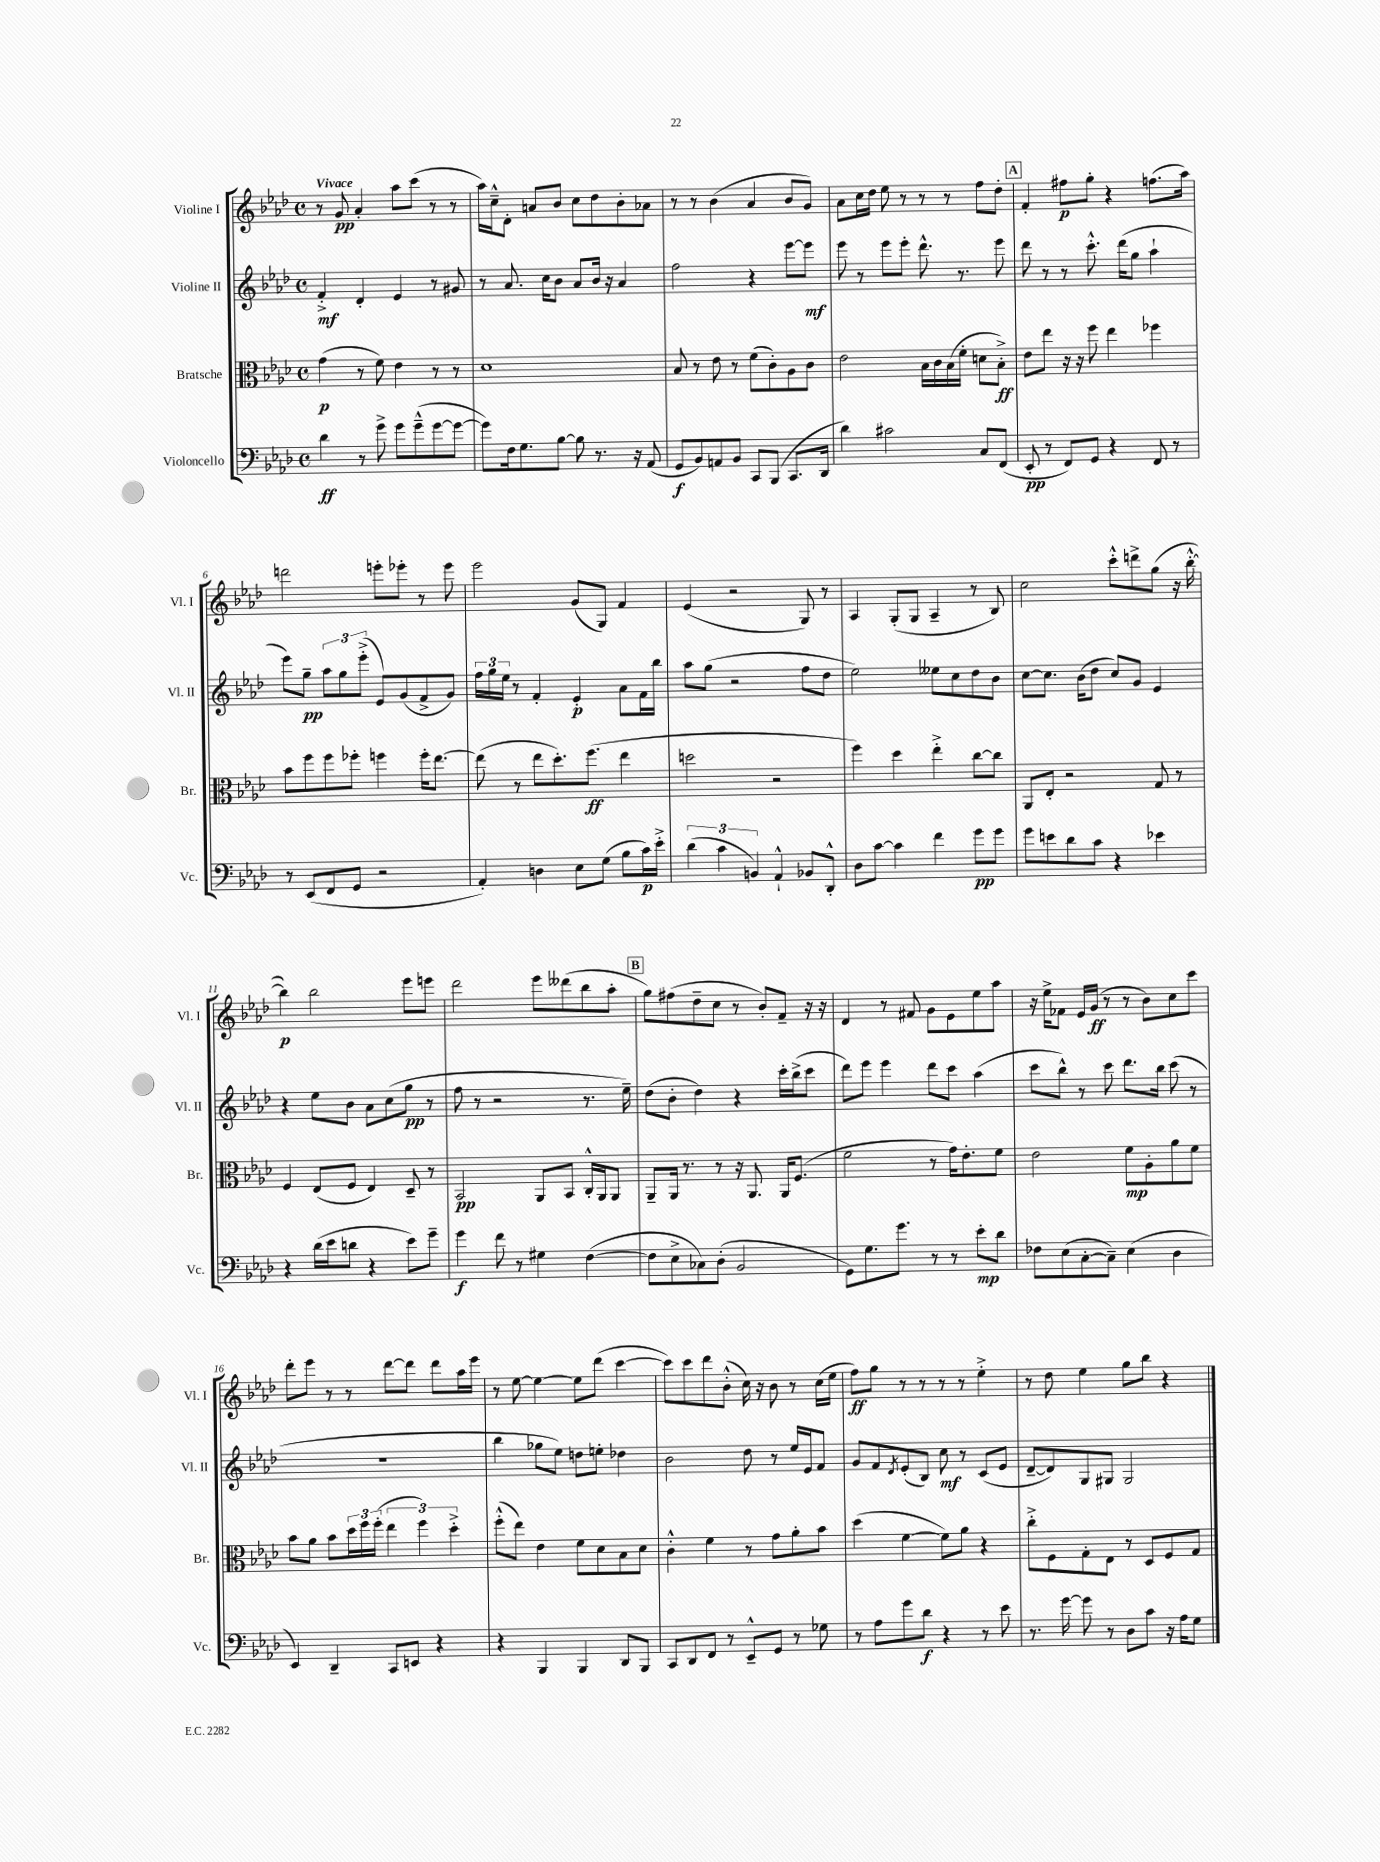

**kern	**dynam	**kern	**dynam	**kern	**dynam	**kern	**dynam
*part4	*part4	*part3	*part3	*part2	*part2	*part1	*part1
*staff4	*staff4	*staff3	*staff3	*staff2	*staff2	*staff1	*staff1
*I"Violoncello	*	*I"Bratsche	*	*I"Violine II	*	*I"Violine I	*
*I'Vc.	*	*I'Br.	*	*I'Vl. II	*	*I'Vl. I	*
*clefF4	*	*clefC3	*	*clefG2	*	*clefG2	*
*k[b-e-a-d-]	*	*k[b-e-a-d-]	*	*k[b-e-a-d-]	*	*k[b-e-a-d-]	*
*M4/4	*	*M4/4	*	*M4/4	*	*M4/4	*
*met(c)	*	*met(c)	*	*met(c)	*	*met(c)	*
=1	=1	=1	=1	=1	=1	=1	=1
!	!	!	!	!	!	!LO:TX:a:B:t=Vivace	!
4d-\	ff	(4g\	p	4f'^/	mf	8r	.
.	.	.	.	.	.	8g/	pp
8r	.	8r	.	4d-'/	.	4a-'/	.
8g^\	.	8f\)	.	.	.	.	.
8g\L	.	4e-\	.	4e-/	.	8aa-\L	.
(8g~^^\	.	.	.	.	.	(8ccc\J	.
[8g\	.	8r	.	8r	.	8r	.
8g\J_	.	8r	.	8g#X/	.	8r	.
=2	=2	=2	=2	=2	=2	=2	=2
8g\L])	.	1d-	.	8r	.	16aa-\LL)	.
.	.	.	.	.	.	16cc~^^\J	.
16F\k	.	.	.	8.a-/	.	8d-'\J	.
8.G\	.	.	.	.	.	.	.
.	.	.	.	.	.	8an/L	.
.	.	.	.	16cc\KL	.	.	.
[8B-\J	.	.	.	8b-\J	.	8b-/J	.
8B-\]	.	.	.	8a-/L	.	8cc\L	.
8.r	.	.	.	16b-/Jk	.	8dd-\	.
.	.	.	.	16r	.	.	.
.	.	.	.	4a-/	.	8b-'\	.
16r	.	.	.	.	.	.	.
(8AA-/	.	.	.	.	.	8a-X\J	.
=3	=3	=3	=3	=3	=3	=3	=3
8GG/L	f	8B-/	.	2ff\	.	8r	.
8BB-/)	.	8r	.	.	.	8r	.
8AAn/	.	8e-\	.	.	.	(4b-\	.
8BB-/J	.	8r	.	.	.	.	.
8CC/L	.	(8f\L	.	4r	.	4a-/	.
(8BBB-/J	.	8c'\)	.	.	.	.	.
8.CC/L	.	8A-\	.	[8eee-\L	.	8b-/L	.
.	.	8c\J	.	8eee-\J]	mf	8g/J)	.
16DD-/Jk	.	.	.	.	.	.	.
=4	=4	=4	=4	=4	=4	=4	=4
4d-\)	.	2e-\	.	8eee-\	.	8a-\L	.
.	.	.	.	8r	.	16cc\L	.
.	.	.	.	.	.	16dd-\JJ	.
2c#X\	.	.	.	8eee-\L	.	8ee-\	.
.	.	.	.	8eee-'\J	.	8r	.
.	.	16B-\LL	.	8.ddd-^^\	.	8r	.
.	.	16c\	.	.	.	.	.
.	.	(16B-\	.	.	.	8r	.
.	.	16f'\JJ	.	8.r	.	.	.
8C/L	.	8dn\L	.	.	.	8ff\L	.
(8FF/J	.	8B-'^\J)	ff	8eee-\	.	8dd-'\J	.
!!LO:REH:place=s1:t=A
=5	=5	=5	=5	=5	=5	=5	=5
8EE-'/	pp	8e-\L	.	8ddd-\	.	4f'/	.
8r	.	8ee-\J	.	8r	.	.	.
8FF/L)	.	16r	.	8r	.	8ff#X\L	p
.	.	16r	.	.	.	.	.
8GG/J	.	8ff\	.	8.ccc'^^\	.	8gg'\J	.
4r	.	4ee-\	.	.	.	4r	.
.	.	.	.	(16ddd-\KL	.	.	.
.	.	.	.	8gg\J	.	.	.
8FF/	.	4ff-X\	.	4aa-`\	.	(8.ffn\L	.
8r	.	.	.	.	.	.	.
.	.	.	.	.	.	16aa-\Jk)	.
!!LO:LB:g=z
=6	=6	=6	=6	=6	=6	=6	=6
8r	.	8b-\L	.	8eee-\L)	.	2dddn\	.
(8EE-/L	.	8ff\	.	8gg~\J	pp	.	.
8FF/	.	8ff\	.	12aa-\L	.	.	.
.	.	.	.	12gg\	.	.	.
8GG/J	.	8ff-X'\J	.	.	.	.	.
.	.	.	.	(12eee-'^\J	.	.	.
2r	.	4ffn\	.	8e-/L)	.	8eeen'\L	.
.	.	.	.	(8g/	.	8eee-X'\J	.
.	.	16ff'\KL	.	8f^/	.	8r	.
.	.	[8.ee-\J	.	.	.	.	.
.	.	.	.	8g/J)	.	8eee-\	.
=7	=7	=7	=7	=7	=7	=7	=7
4AA-'/)	.	(8ee-\]	.	24ff\LL	.	2eee-\	.
.	.	.	.	24gg\	.	.	.
.	.	.	.	24ee-\JJ	.	.	.
.	.	8r	.	8r	.	.	.
4Dn\	.	8ee-\L	.	4f'/	.	.	.
.	.	8.dd-'\)	.	.	.	.	.
8E-\L	.	.	.	4e-'/	p	(8g/L	.
.	.	(8.ff\J	ff	.	.	.	.
(8G\J	.	.	.	.	.	8G/J)	.
8B-\L	.	4ee-\	.	8a-\L	.	4f/	.
16c\L)	p	.	.	16f\L	.	.	.
16e-'^\JJ	.	.	.	16bb-\JJ	.	.	.
=8	=8	=8	=8	=8	=8	=8	=8
(6d-\	.	2ddn\	.	8aa-\L	.	(4e-/	.
.	.	.	.	(8gg\J	.	.	.
6c\	.	.	.	.	.	.	.
.	.	.	.	2r	.	2r	.
6BBn/)	.	.	.	.	.	.	.
4AA-`^^/	.	2r	.	.	.	.	.
8BB-X/L	.	.	.	8ff\L	.	8G/)	.
8DD-'^^/J	.	.	.	8dd-\J	.	8r	.
=9	=9	=9	=9	=9	=9	=9	=9
8D-\L	.	4ff\)	.	2ee-\)	.	4A-/	.
[8c\J	.	.	.	.	.	.	.
4c\]	.	4dd-\	.	.	.	(8G'/L	.
.	.	.	.	.	.	8G/J	.
4f\	.	4ee-'^\	.	8ee--X\L	.	4A-~/	.
.	.	.	.	8cc\	.	.	.
8g\L	pp	[8cc\L	.	8dd-\	.	8r	.
8g\J	.	8cc\J]	.	8b-\J	.	8B-/)	.
=10	=10	=10	=10	=10	=10	=10	=10
8g\L	.	8AA-/L	.	[8cc\L	.	2cc\	.
8en\	.	8E-'/J	.	8.cc\J]	.	.	.
8d-\	.	2r	.	.	.	.	.
.	.	.	.	(16b-\KL	.	.	.
8c\J	.	.	.	8dd-\J	.	.	.
4r	.	.	.	8cc/L)	.	8ccc'^^\L	.
.	.	.	.	8g/J	.	8dddn^\	.
4e-X\	.	8G/	.	4e-/	.	(8gg\J	.
.	.	8r	.	.	.	16r	.
.	.	.	.	.	.	[16bb-'^^\	.
!!LO:LB:g=z
=11	=11	=11	=11	=11	=11	=11	=11
4r	.	4F/	.	4r	.	4bb-\])	p
(16d-\LL	.	(8E-/L	.	8ee-\L	.	2bb-\	.
16e-\J	.	.	.	.	.	.	.
8dn\J	.	8F/J	.	8b-\J	.	.	.
4r	.	4E-/)	.	8a-\L	.	.	.
.	.	.	.	(8cc\	.	.	.
8e-\L)	.	8D-~/	.	8gg\J	pp	8eee-\L	.
8g~\J	.	8r	.	8r	.	8eeen\J	.
=12	=12	=12	=12	=12	=12	=12	=12
4g\	f	2BB-/	pp	8ff\	.	2ddd-\	.
.	.	.	.	8r	.	.	.
8f\	.	.	.	2r	.	.	.
8r	.	.	.	.	.	.	.
4G#X\	.	8AA-/L	.	.	.	8eee-\L	.
.	.	8BB-/J	.	.	.	(8ddd--X\	.
([4F\	.	16C'^^/LL	.	8.r	.	8bb-\	.
.	.	16AA-/J	.	.	.	.	.
.	.	8AA-/J	.	.	.	8aa-'\J	.
.	.	.	.	16ee-~\)	.	.	.
!!LO:REH:place=s1:t=B
=13	=13	=13	=13	=13	=13	=13	=13
8F\L]	.	8AA-~/L	.	(8dd-\L	.	8gg\L)	.
8E-^\	.	16AA-/Jk	.	8b-'\J	.	(8ff#X\	.
.	.	8.r	.	.	.	.	.
8C-X\)	.	.	.	4dd-\)	.	8dd-~\	.
(8D-'\J	.	8r	.	.	.	8cc\J	.
2BB-/	.	16r	.	4r	.	8r	.
.	.	8.AA-/	.	.	.	.	.
.	.	.	.	.	.	8b-'/L)	.
.	.	16AA-/KL	.	16ccc'\LL	.	8f~/J	.
.	.	(8.F/J	.	(16bb-^\J	.	.	.
.	.	.	.	8ccc\J	.	16r	.
.	.	.	.	.	.	16r	.
=14	=14	=14	=14	=14	=14	=14	=14
8GG\L)	.	2f\	.	8ddd-\L)	.	4d-/	.
8.G\	.	.	.	8eee-\J	.	.	.
.	.	.	.	4eee-\	.	8r	.
8.g\J	.	.	.	.	.	.	.
.	.	.	.	.	.	8f#X/	.
8r	.	8r	.	8ddd-\L	.	8g\L	.
8r	.	16g\KL)	.	8ccc\J	.	8e-\	.
.	.	8.e-'\	.	.	.	.	.
8e-'\L	mp	.	.	(4aa-\	.	8ee-\	.
8d-\J	.	8f\J	.	.	.	8aa-\J	.
=15	=15	=15	=15	=15	=15	=15	=15
8F-X\L	.	2e-\	.	8ccc\L	.	16r	.
.	.	.	.	.	.	16ee-^\KL	.
(8E-\	.	.	.	8bb-^^\J)	.	8f-X\J	.
[8C'\	.	.	.	8r	.	16e-/LL	.
.	.	.	.	.	.	(16g/JJ	ff
8C~\J])	.	.	.	8ccc\	.	8r	.
(4E-\	.	8f\L	mp	8.ddd-\L	.	8r	.
.	.	8A-'\	.	.	.	8b-\L)	.
.	.	.	.	16bb-\Jk	.	.	.
4D-\	.	8a-\	.	(8ccc\	.	8cc\	.
.	.	8f\J	.	8r	.	8ccc\J	.
!!LO:LB:g=z
=16	=16	=16	=16	=16	=16	=16	=16
4EE-/)	.	8b-\L	.	1r	.	8ddd-'\L	.
.	.	8a-\J	.	.	.	8eee-\J	.
4DD-~/	.	8b-\L	.	.	.	8r	.
.	.	24dd-\L	.	.	.	8r	.
.	.	24ff\	.	.	.	.	.
.	.	(24ff'\JJ	.	.	.	.	.
8CC/L	.	6ee-\	.	.	.	[8ddd-\L	.
8EEn/J	.	.	.	.	.	8ddd-\J]	.
.	.	6ff\)	.	.	.	.	.
4r	.	.	.	.	.	8ddd-\L	.
.	.	6dd-'^\	.	.	.	.	.
.	.	.	.	.	.	16aa-\L	.
.	.	.	.	.	.	16eee-\JJ	.
=17	=17	=17	=17	=17	=17	=17	=17
4r	.	(8ff'^^\L	.	4bb-\	.	8r	.
.	.	8ee-\J)	.	.	.	[8ee-\	.
4BBB-/	.	4e-\	.	8gg-X\L	.	4ee-\_	.
.	.	.	.	8ee-\J)	.	.	.
4BBB-/	.	8f\L	.	8ddn\L	.	8ee-\L]	.
.	.	8d-\	.	8een'\J	.	(8ddd-\J	.
8DD-/L	.	8B-\	.	4dd-X\	.	[4ccc\	.
8BBB-/J	.	8d-\J	.	.	.	.	.
=18	=18	=18	=18	=18	=18	=18	=18
8CC/L	.	4c'^^\	.	2b-\	.	8ccc\L])	.
8DD-/	.	.	.	.	.	8ccc\	.
8FF/J	.	4f\	.	.	.	8ddd-\	.
8r	.	.	.	.	.	(8b-'^^\J	.
8EE-~^^/L	.	8r	.	8dd-\	.	16cc\)	.
.	.	.	.	.	.	16r	.
8GG/J	.	8g\L	.	8r	.	8b-\	.
8r	.	8a-'\	.	16ee-/LL	.	8r	.
.	.	.	.	16e-/J	.	.	.
8G-X\	.	8b-\J	.	8f/J	.	(16cc\LL	.
.	.	.	.	.	.	16ee-\JJ	.
=19	=19	=19	=19	=19	=19	=19	=19
8r	.	(4dd-\	.	8g/L	.	8ff\L)	ff
8A-\L	.	.	.	8f/	.	8gg\J	.
.	.	.	.	8qd-/	.	.	.
8g\	.	[4f\	.	(8e-'/	.	8r	.
8d-\J	f	.	.	8B-/J)	.	8r	.
4r	.	8f\L])	.	8cc\	mf	8r	.
.	.	8a-\J	.	8r	.	8r	.
8r	.	4r	.	(8c/L	.	4ee-'^\	.
8e-\	.	.	.	8e-/J	.	.	.
=20	=20	=20	=20	=20	=20	=20	=20
8.r	.	8cc'^\L	.	[8d-~/L	.	8r	.
.	.	8F\	.	8d-/])	.	8dd-\	.
[16g\	.	.	.	.	.	.	.
8g\]	.	8G'\	.	8G/	.	4ee-\	.
8r	.	8E-\J	.	8G#X/J	.	.	.
8D-\L	.	8r	.	2G#/	.	8gg\L	.
8c\J	.	8D-/L	.	.	.	8bb-\J	.
16r	.	8F/	.	.	.	4r	.
16A-\KL	.	.	.	.	.	.	.
8G\J	.	8G/J	.	.	.	.	.
==	==	==	==	==	==	==	==
*-	*-	*-	*-	*-	*-	*-	*-
